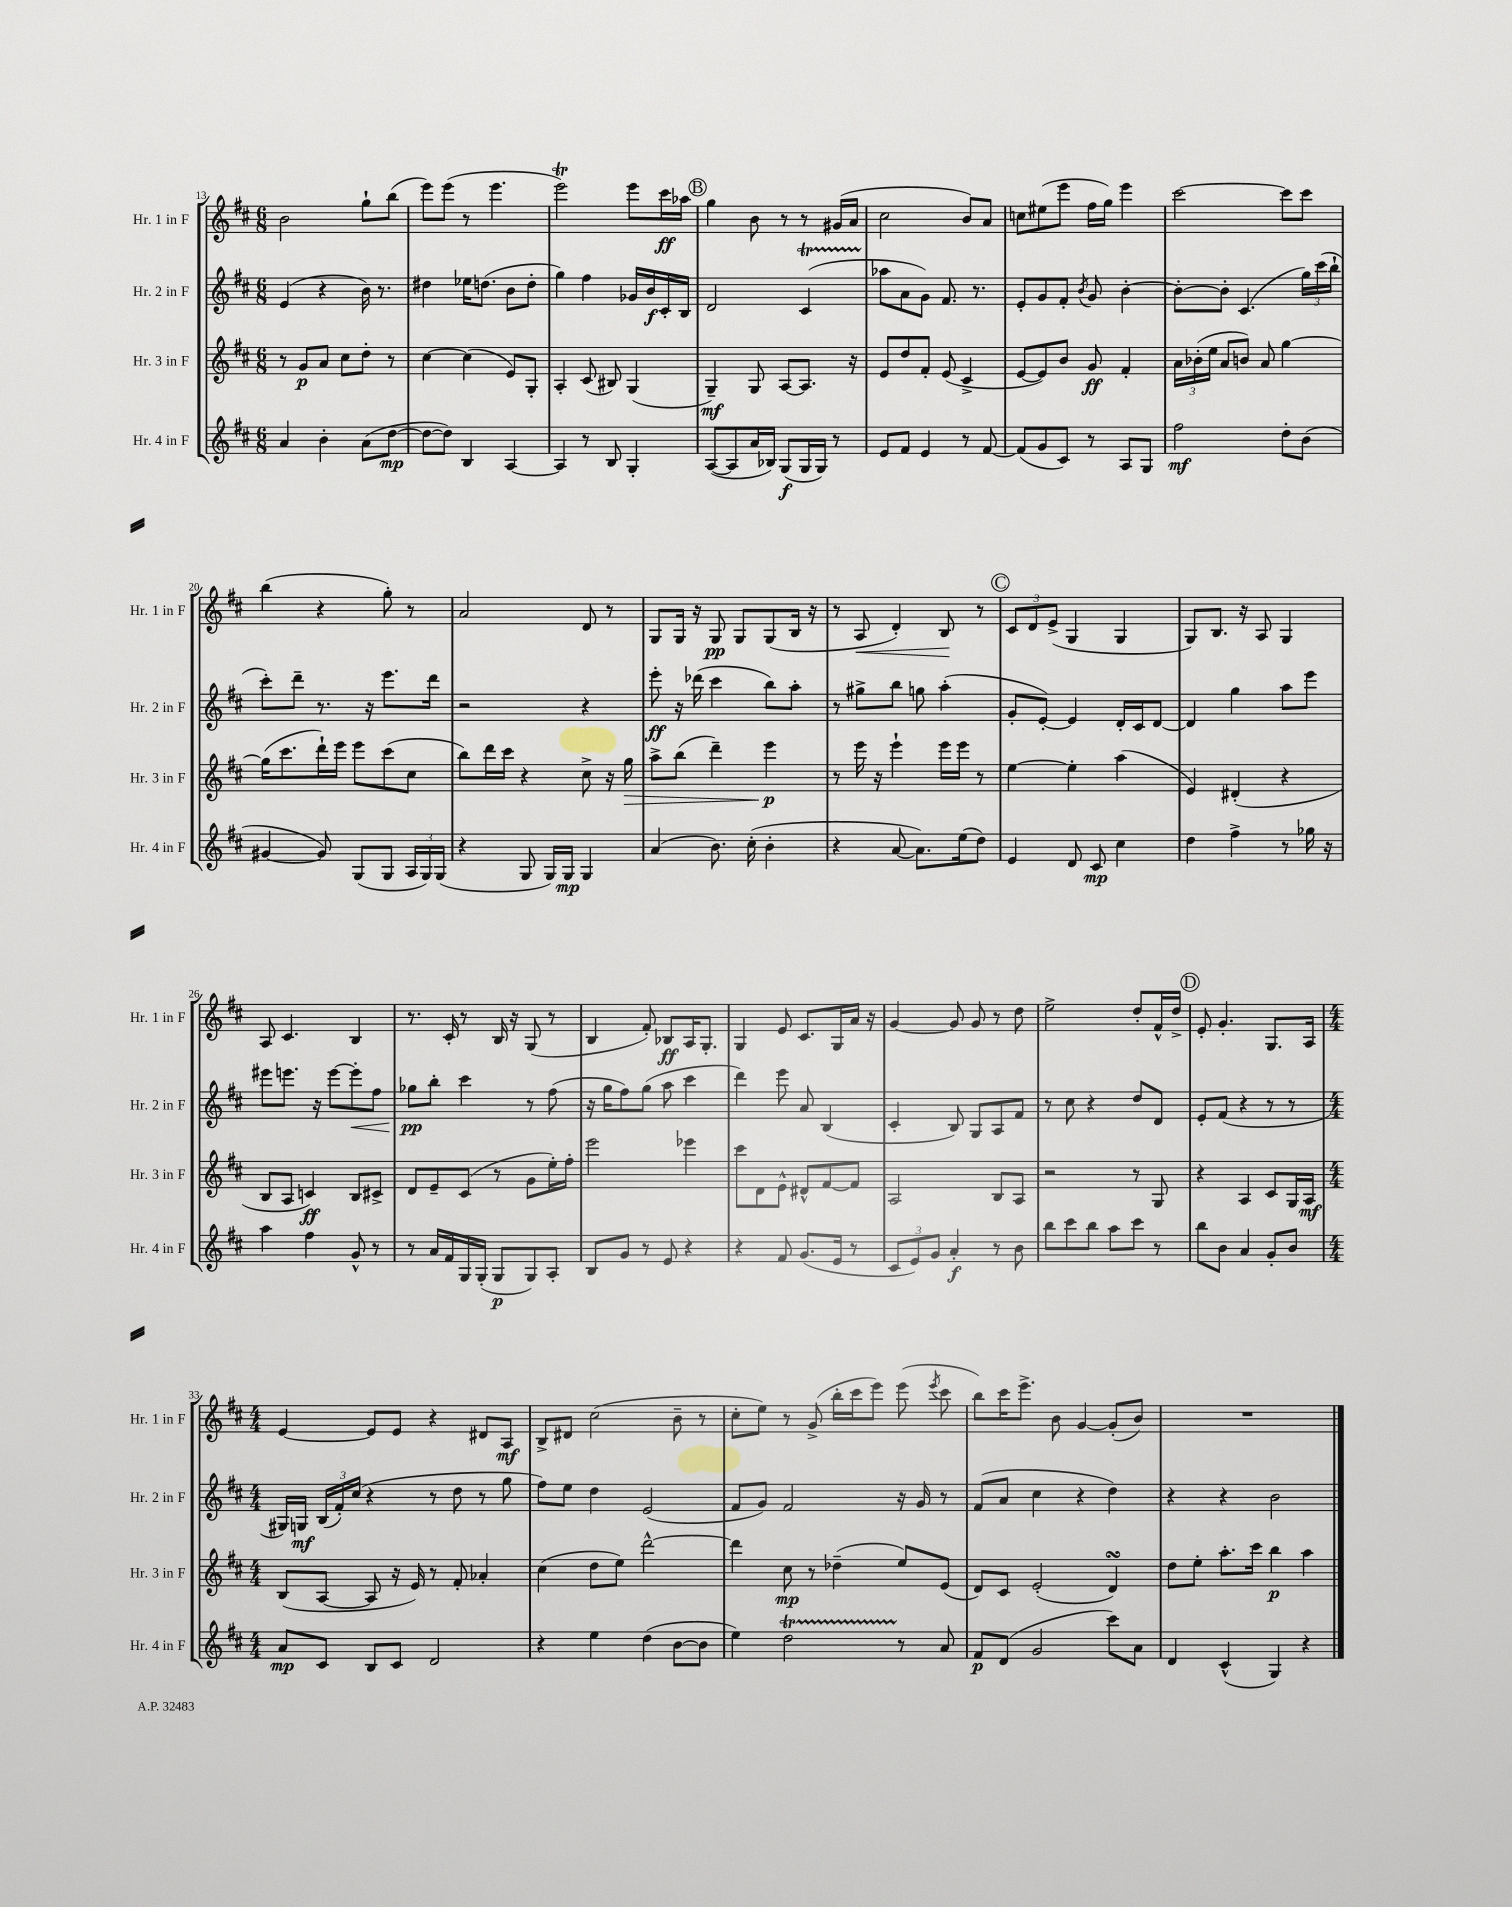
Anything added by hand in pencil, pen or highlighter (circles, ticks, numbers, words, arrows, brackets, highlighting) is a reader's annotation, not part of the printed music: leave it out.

**kern	**kern	**kern	**kern
*staff4	*staff3	*staff2	*staff1
*clefG2	*clefG2	*clefG2	*clefG2
*k[f#c#]	*k[f#c#]	*k[f#c#]	*k[f#c#]
*M6/8	*M6/8	*M6/8	*M6/8
4a	8r	(4e	2b
.	8g	.	.
4b'	8a	4r	.
.	8cc#	.	.
(8a	8dd'	16b)	8gg`
.	.	8.r	.
[8dd	8r	.	(8bb
=	=	=	=
8dd_	[4cc#	4dd#	8eee)
8dd])	.	.	(8eee
4B	(4cc#]	16ee-	8r
.	.	(8.dd	.
.	.	.	4.eee
[4A	8e)	8b	.
.	8G'	8dd'	.
=	=	=	=
4A]	4A'	4gg)	2eee)
8r	(8c#	4ff#	.
8B	8B#)	.	.
4G'	(4G	16g-	8eee
.	.	16b	.
.	.	16c#'	16ccc#
.	.	16B	16aa-
=	=	=	=
([8A	4G~)	2d	4gg
8A]	.	.	.
16a	8G	.	8b
16B-)	.	.	.
(8G	[8A	.	8r
16G	8.A]	(4c#	8r
16G)	.	.	.
8r	.	.	(16g#
.	16r	.	16a
=	=	=	=
8e	8e	8aa-	2cc#
8f#	8dd	8a	.
4e	8f#'	8g)	.
.	(8e	8.f#	.
8r	4c#^	.	8b)
.	.	8.r	.
[8f#	.	.	8a
=	=	=	=
(8f#]	[8e	8e'	8cc
8g	8e])	8g	(8ee#
8c#)	8b	8f#'	8eee
.	.	8qb	.
8r	8g	8g	16ff#
.	.	.	16gg)
8A	4f#'	[4b'	4eee
8G	.	.	.
=	=	=	=
2ff#	24a	8b'_	[2ccc#
.	(24b-'	.	.
.	24ee	.	.
.	8a	8b']	.
.	8b)	(4.c#	.
.	8a	.	.
8dd'	[4gg	.	8ccc#]
(8b	.	24gg)	8ccc#
.	.	(24ccc#	.
.	.	24bb`	.
=	=	=	=
[4g#	(16gg]	8ccc#')	(4bb
.	8.ccc#	.	.
.	.	8ddd~	.
8g#])	16ddd`)	8.r	4r
.	16eee	.	.
(8G	8eee	.	.
.	.	16r	.
8G	(8ccc#	8.eee	8gg')
24A	8cc#	.	8r
24G)	.	.	.
.	.	16ddd	.
(24G	.	.	.
=	=	=	=
4r	8bb)	2r	2a
.	16ddd	.	.
.	16ccc#	.	.
8G	4r	.	.
16G)	.	.	.
16G	.	.	.
4G	8cc#^	4r	8d
.	16r	.	8r
.	16gg	.	.
=	=	=	=
(4a	8aa^	8eee'	8G
.	(8bb	16r	16G
.	.	(16ddd-	16r
8.b)	4ddd~)	4ccc#	8G
.	.	.	8G
(16cc#'	.	.	.
4b'	4eee	8bb)	(8G
.	.	8aa'	16B
.	.	.	16r
=	=	=	=
4r	8r	8r	8r
.	16eee	8gg#^	8A
.	16r	.	.
[8a	4eee`	8bb	4d')
8.a])	.	8gg	.
.	16eee	(4aa'	8B
(16ee	16eee	.	.
8dd)	8r	.	8r
=	=	=	=
4e	[4ee	8g'	12c#
.	.	.	12d
.	.	[8e')	.
.	.	.	(12e^
8d	4ee']	4e]	4G
8c#	.	.	.
4cc#	(4aa	16d'	4G
.	.	16c#	.
.	.	[8d	.
=	=	=	=
4dd	4e)	4d]	8G)
.	.	.	8.B
4ff#^	(4d#'	4gg	.
.	.	.	16r
.	.	.	8A
8r	4r	8aa	4G
16gg-	.	8eee	.
16r	.	.	.
=	=	=	=
4aa	8B	8eee#	8A
.	8A	8.eee	4.c#
4ff#	4c)	.	.
.	.	16r	.
.	.	[8eee	.
8g^^	8B	8eee']	4B
8r	8c#^	8ff#	.
=	=	=	=
8r	8d	8gg-	8.r
16a	8e~	8bb'	.
16f#	.	.	16c#'
16G	(8c#	4ccc#	8r
(16G'	.	.	.
8G	8r	.	16B
.	.	.	16r
8G)	8g	8r	(8G
8A'	16ee')	(8ff#	8r
.	16ff#'	.	.
=	=	=	=
8B	2eee	16r	4B
.	.	16gg	.
8g	.	8ff#)	.
8r	.	(8gg	8f#')
8e	.	8aa	8B-
4r	4eee-	4ccc#	16A
.	.	.	8.G'
=	=	=	=
4r	8ccc#	4ddd)	4G
.	8d	.	.
8f#	8e^^	8eee	8e
(8.g	8d#^^	8a	8.c#
.	[8f#	(4B	.
16e	.	.	16G
8r	8f#]	.	16a
.	.	.	16r
=	=	=	=
12c#	2A	4c#'	[4g
12e)	.	.	.
12g	.	.	.
4a'	.	8B)	8g]
.	.	8G	8g
8r	8B	8A	8r
8b	8A	8f#	8dd
=	=	=	=
8bb	2r	8r	2ee^
8ccc#	.	8cc#	.
8bb	.	4r	.
8aa	.	.	.
8ccc#	8r	8dd	8dd'
8r	8G	8d	16f#^^
.	.	.	16dd^
=	=	=	=
8bb	4r	8e'	8e'
8b	.	(8f#	4.g'
4a	4A	4r	.
8g'	8c#	8r	8.G
8b	16G	8r	.
.	16A	.	16A
=	=	=	=
*M4/4	*M4/4	*M4/4	*M4/4
8a	(8B	16G#)	[4e
.	.	16G	.
8c#	[8A	(24B	.
.	.	24f#')	.
.	.	(24cc#	.
8B	8A]	4r	8e]
8c#	16r	.	8e
.	16e)	.	.
2d	8r	8r	4r
.	8f#'	8dd	.
.	4a-'	8r	8d#
.	.	8gg	8A
=	=	=	=
4r	(4cc#	8ff#)	8B^
.	.	8ee	8d#
4ee	8dd	4dd	(2cc#
.	8ee)	.	.
(4dd	[2ddd^^	(2e	.
[8b	.	.	8b~
8b]	.	.	8r
=	=	=	=
4ee)	4ddd]	8f#	8cc#'
.	.	8g)	8ee)
2dd	8cc#	2f#	8r
.	8r	.	(8g^
.	(4dd-~	.	16bb'
.	.	.	16ccc#
.	.	.	8eee)
8r	8ee)	16r	(8eee
.	.	16g	.
.	.	.	8qeee
8a	(8e	8r	8ccc#
=	=	=	=
8f#	8d)	(8f#	8bb)
(8d	8c#	8a	16ccc#
.	.	.	8.eee^
2g	(2e'	4cc#	.
.	.	.	8b
.	.	4r	[4g
8ccc#)	4d)	4dd)	(8g']
8a	.	.	8b)
=	=	=	=
4d	8dd	4r	1r
.	8ee'	.	.
(4c#^^	8.aa'	4r	.
.	16ccc#	.	.
4G)	4bb	2b	.
4r	4aa	.	.
==	==	==	==
*-	*-	*-	*-
